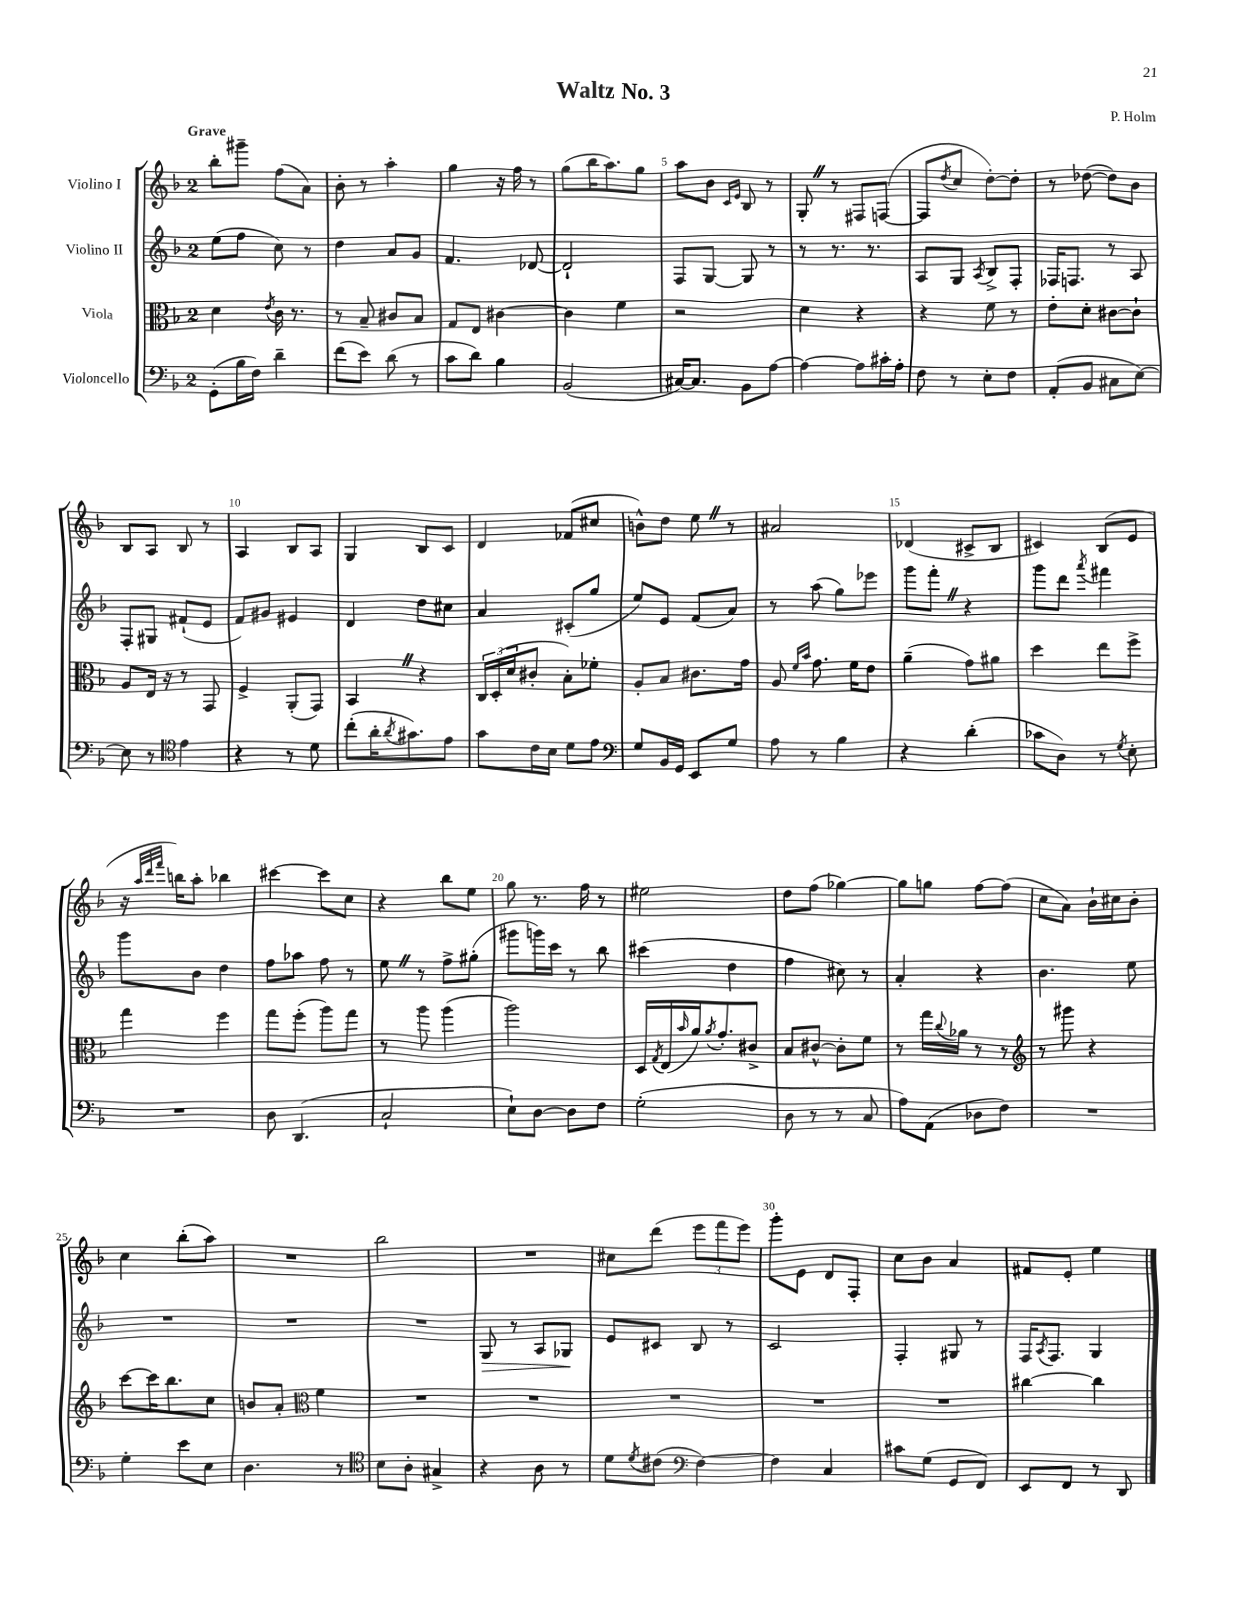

**kern	**kern	**kern	**kern
*staff4	*staff3	*staff2	*staff1
*clefF4	*clefC3	*clefG2	*clefG2
*k[b-]	*k[b-]	*k[b-]	*k[b-]
*M2/4	*M2/4	*M2/4	*M2/4
(8GG'	4d	(8ee	8bb-'
16B-	.	8ff	8ggg#~
16F)	.	.	.
.	8qe	.	.
4d~	16c	8cc)	(8ff
.	8.r	.	.
.	.	8r	8a)
=	=	=	=
(8f	8r	4dd	8b-'
8e)	8B-~	.	8r
(8d	8c#	8a	4aa'
8r	8B-	8g	.
=	=	=	=
8c	8G	4.f	4gg
8d)	8E	.	.
4B-	[4c#	.	16r
.	.	.	16ff
.	.	[8d-	8r
=	=	=	=
(2BB-	4c#]	2d-`]	(8gg
.	.	.	16bb-
.	.	.	8.aa)
.	4f	.	.
.	.	.	8gg
=	=	=	=
[16C#)	2r	8F	8aa
8.C#]	.	.	.
.	.	[8G	8b-
.	.	.	16qqc
.	.	.	16qqe
8BB-	.	8G]	8B-
[8A	.	8r	8r
=	=	=	=
4A_	4d	8r	8G'
.	.	8.r	8r
8A]	4r	.	8F#
.	.	8.r	.
16c#'	.	.	([8F
16A'	.	.	.
=	=	=	=
8F	4r	8A	8F]
.	.	.	8qdd
8r	.	8G	8cc
.	.	8qA	.
8E'	8f	8B-^	[8dd')
8F	8r	8F'	8dd']
=	=	=	=
(8AA'	8e'	16F-	8r
.	.	8.F	.
8BB-	8d'	.	([8dd-
8C#	[8c#	8r	8dd-])
[8E)	8c#`]	8A	8b-
=	=	=	=
8E]	8A	8F'	8B-
8r	16E	8G#	8A
.	16r	.	.
*clefC4	*	*	*
4e	8r	(8f#`	8B-
.	8GG	8e	8r
=	=	=	=
4r	4F^	8f)	4A
.	.	8g#	.
8r	(8AA'	4e#	8B-
8d	8GG)	.	8A
=	=	=	=
(8cc'	4BB-	4d	4G
16a'	.	.	.
8qa	.	.	.
8.g#)	.	.	.
.	4r	8dd	8B-
8e	.	8cc#	8c
=	=	=	=
8g	24C	4a	4d
.	(24D'	.	.
.	24d	.	.
16c	8c#'	.	.
16B-	.	.	.
8d	8B-')	(8c#'	(8f-
8e	8f-'	8gg	8cc#
=	=	=	=
*clefF4	*	*	*
8G	8A'	8ee)	8b^^)
16BB-	8B-	8e	8dd
16GG	.	.	.
8EE	8.c#	(8f	8ee
8G	.	8a)	8r
.	16g	.	.
=	=	=	=
8A	8A	8r	2a#
.	16qqf	.	.
.	16qqb-	.	.
8r	8.g	(8aa	.
4B-	.	8gg)	.
.	16f	.	.
.	8e	8eee-	.
=	=	=	=
4r	(4a~	8ggg	(4d-
.	.	8fff'	.
(4d'	8g)	4r	8c#^
.	8a#	.	8B-
=	=	=	=
8c-	4dd	8ggg	4c#)
8D)	.	8ddd	.
.	.	8qaaa	.
8r	8ee	4fff#	(8B-
8qG	.	.	.
8E'	8ff^	.	8e
=	=	=	=
2r	4gg	8ggg	16r
.	.	.	32qqaa
.	.	.	32qqddd
.	.	.	32qqfff
.	.	.	16bb)
.	.	8b-	8aa'
.	4ff	4dd	4bb-
=	=	=	=
8D	8gg	8ff	[4ccc#
(4.DD	(8ff'	8aa-	.
.	8aa)	8ff	8ccc#]
.	8gg	8r	8cc
=	=	=	=
2C`	8r	8ee	4r
.	8aa	8r	.
.	(4aa	8ff^	8bb-
.	.	(8gg#'	8ee
=	=	=	=
8E`)	2aa)	8ggg#	8gg
[8D	.	16ggg)	8.r
.	.	16ccc	.
8D]	.	8r	.
.	.	.	16ff
8F	.	8bb-	8r
=	=	=	=
(2G'	16D	(4ccc#	2ee#
.	8qG	.	.
.	(16E	.	.
.	16qqb-	.	.
.	16a)	.	.
.	8qa	.	.
.	8.g'	.	.
.	.	4dd	.
.	8c#^	.	.
=	=	=	=
8D	8B-	4ff	8dd
8r	[8c#^^	.	(8ff
8r	8c#']	8cc#)	[4gg-)
8C	8f	8r	.
=	=	=	=
8A)	8r	4a'	8gg-]
(8AA	16gg	.	8gg
.	8qqcc	.	.
.	16a-	.	.
8D-	8r	4r	[8ff
8F)	8r	.	(8ff]
=	=	=	=
*	*clefG2	*	*
2r	8r	4.b-	8cc
.	8ggg#	.	8a)
.	4r	.	16b-`
.	.	.	16cc#
.	.	8ee	8b-'
=	=	=	=
4G'	[8ccc	2r	4cc
.	16ccc]	.	.
.	8.bb-	.	.
8e	.	.	(8bb-'
8E	8cc	.	8aa)
=	=	=	=
4.D	8b	2r	2r
.	8a'	.	.
*	*clefC3	*	*
.	4f	.	.
8r	.	.	.
=	=	=	=
*clefC4	*	*	*
8B-	2r	2r	2bb-
8A'	.	.	.
4G#^	.	.	.
=	=	=	=
4r	2r	8G	2r
.	.	8r	.
8A	.	8A	.
8r	.	8G-	.
=	=	=	=
8d	2r	8e	8cc#
8qd	.	.	.
(8c#	.	8c#	(8ddd
*clefF4	*	*	*
[4F)	.	8B-	12eee
.	.	.	12fff
.	.	8r	.
.	.	.	12eee)
=	=	=	=
4F]	2r	2c	8ggg'
.	.	.	8e
4C	.	.	8d
.	.	.	8F'
=	=	=	=
8c#	2r	4F'	8cc
(8G	.	.	8b-
8GG	.	8G#	4a
8FF)	.	8r	.
=	=	=	=
8EE	[4cc#	16F	8f#
.	.	8qA	.
.	.	8.F	.
8FF	.	.	8e'
8r	4cc#]	4G	4ee
8DD	.	.	.
==	==	==	==
*-	*-	*-	*-
